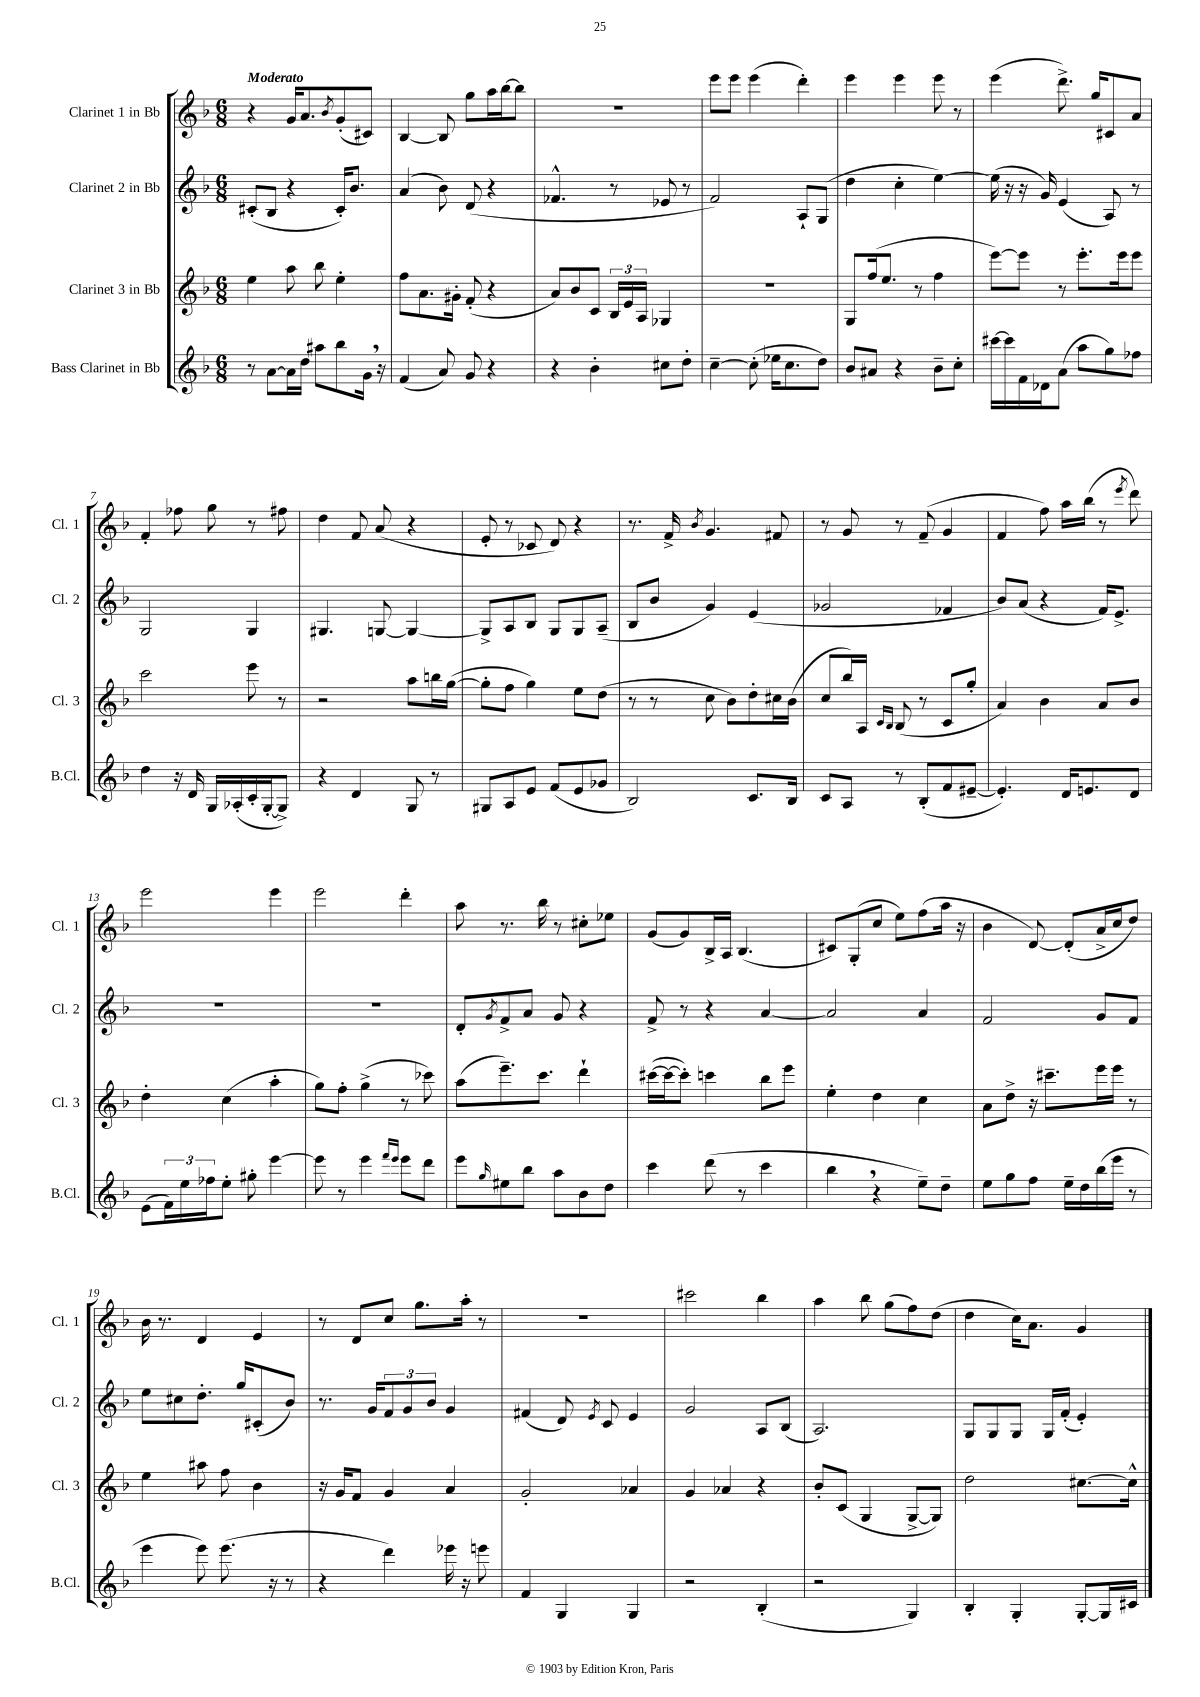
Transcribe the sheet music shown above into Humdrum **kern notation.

**kern	**kern	**kern	**kern
*staff4	*staff3	*staff2	*staff1
*clefG2	*clefG2	*clefG2	*clefG2
*k[b-]	*k[b-]	*k[b-]	*k[b-]
*M6/8	*M6/8	*M6/8	*M6/8
8r	4ee	(8c#'	4r
[8a	.	8B-	.
16a]	8aa	4r	16g
16dd	.	.	8.a
8aa#	8bb-	.	.
.	.	.	8qb-
8bb-	4ee'	16c#')	(8g'
.	.	8.b-	.
16g	.	.	8c#)
16r	.	.	.
=	=	=	=
(4f	8ff	(4a	[4B-
.	8.a	.	.
8a)	.	8b-)	8B-]
.	16g#'	.	.
8g	(8f'	(8d	8gg
4r	4r	4r	16aa
.	.	.	[16bb-
.	.	.	8bb-]
=	=	=	=
4r	8a)	4.f-^^	2.r
.	8b-	.	.
4b-'	8c	.	.
.	24B-	8r	.
.	24e	.	.
.	24A	.	.
8cc#	4G-	8e-	.
8dd'	.	8r	.
=	=	=	=
[4cc~	2.r	2f)	8eee
.	.	.	8eee
(8cc']	.	.	(4eee
16ee-	.	.	.
8.cc	.	.	.
.	.	8A`	4ddd')
8dd)	.	(8G	.
=	=	=	=
8b-	8G	4dd	4eee
8a#	(16ff	.	.
.	8.ee	.	.
4r	.	4cc'	4eee
.	8r	.	.
8b-~	4ff	[4ee)	8eee
8cc'	.	.	8r
=	=	=	=
[16ccc#	[8eee)	(16ee]	(4eee
16ccc#]	.	16r	.
16f	8eee]	16r	.
16d-	.	16g)	.
(8a	8r	(4e	8.ddd^)
8aa	8.eee'	.	.
.	.	.	16gg
8gg)	.	8A)	8c#
.	16eee	.	.
8ff-	8eee	8r	8a
=	=	=	=
4dd	2ccc	2G	4f'
16r	.	.	8ff-
16d	.	.	.
16G	.	.	8gg
(16A-'	.	.	.
16c'	8eee	4G	8r
[16G'	.	.	.
8G^])	8r	.	8ff#
=	=	=	=
4r	2r	4.G#	4dd
4d	.	.	8f
.	.	[8G	(8a
8G	8aa	4G_	4r
8r	16bb	.	.
.	([16gg	.	.
=	=	=	=
8G#	8gg']	8G^]	8e'
8A	8ff	8A	8r
8e	4gg)	8B-	8c-
(8f	.	8G	8d)
8e	8ee	8G	4r
8g-	(8dd	(8A~	.
=	=	=	=
2B-)	8r	8B-	8.r
.	8r	8b-	.
.	.	.	16f^
.	.	.	8qb-
.	8cc	4g)	4.g
.	8b-)	.	.
8.c	8dd'	(4e	.
.	16cc#	.	8f#
16B-	(16b-	.	.
=	=	=	=
8c	8cc	2g-	8r
8A	16bb-)	.	8g
.	16A	.	.
.	16qqc	.	.
.	16qqB-	.	.
8r	(8B-	.	8r
(8B-'	8r	.	(8f~
8f	8c	4f-	4g
[8e#~	8gg'	.	.
=	=	=	=
4.e#'])	4a)	8b-)	4f
.	.	(8a	.
.	4b-	4r	8ff)
16d	.	.	16aa
8.e	.	.	(16bb-
.	8a	16f)	8r
.	.	8.e^	.
.	.	.	8qeee
8d	8b-	.	8ddd)
=	=	=	=
(8e	4dd'	2.r	2eee
24f)	.	.	.
24ee	.	.	.
24ff-	.	.	.
8ee'	(4cc	.	.
8gg#'	.	.	.
[4eee	4aa'	.	4eee
=	=	=	=
8eee]	8gg)	2.r	2eee
8r	8ff'	.	.
4eee	(4gg^	.	.
16qqfff	.	.	.
16qqeee	.	.	.
8eee	8r	.	4ddd'
8ddd	8ccc-)	.	.
=	=	=	=
8eee	(8aa	8d'	8aa
16qqgg	.	8qg	.
8ee#	8.eee~)	8f^	8.r
8bb-	.	8a	.
.	8.ccc	.	16bb-
8aa	.	8g	8r
8b-	4ddd`	4r	8cc#'
8dd	.	.	8ee-
=	=	=	=
4ccc	([16ccc#	8f^	(8g
.	16ccc#_	.	.
.	8ccc#'])	8r	8g)
(8ddd	4ccc	4r	16B-^
.	.	.	16A
8r	.	.	(4.B-
4ccc	8bb-	[4a	.
.	8eee	.	.
=	=	=	=
4bb-	4ee'	2a]	8c#)
.	.	.	(8G'
4r	4dd	.	8cc
.	.	.	8ee)
8ee~)	4cc	4a	(8ff
8dd~	.	.	16aa
.	.	.	16r
=	=	=	=
8ee	8a	2f	4b-
8gg	8dd^	.	.
8ff	16r	.	[8d)
.	8.ccc#~	.	.
16ee~	.	.	(8d']
16dd	.	.	.
(16bb-	16eee	8g	16a^
16eee	16eee	.	16cc
8r	8r	8f	8dd)
=	=	=	=
4eee	4ee	8ee	16b-
.	.	.	8.r
.	.	8cc#	.
8eee)	8aa#	8.dd'	4d
(8.eee	8ff	.	.
.	.	16gg	.
.	4b-	(8c#'	4e
16r	.	.	.
8r	.	8b-)	.
=	=	=	=
4r	16r	8.r	8r
.	16g	.	.
.	8f	.	8d
.	.	16g	.
4ddd)	4g	12f	8cc
.	.	12g	.
.	.	.	8.gg
.	.	12b-	.
16eee-	4a	4g	.
16r	.	.	16aa'
8eee	.	.	8r
=	=	=	=
4f	2g'	(4f#	2.r
4G	.	8d)	.
.	.	8qe	.
.	.	8c	.
4G	4a-	4e	.
=	=	=	=
2r	4g	2g	2ccc#
.	4a-	.	.
(4B-'	4r	8A	4bb-
.	.	(8B-	.
=	=	=	=
2r	8b-'	2.A)	4aa
.	(8c	.	.
.	4G	.	8bb-
.	.	.	(8gg
4G)	[8G^	.	8ff)
.	8G])	.	(8dd
=	=	=	=
4B-'	2dd	8G	4dd
.	.	8G	.
4G'	.	8G	16cc)
.	.	.	8.a
.	.	16G	.
.	.	(16f'	.
[8G'	[8.cc#	4e')	4g
16G]	.	.	.
16c#	16cc#^^]	.	.
==	==	==	==
*-	*-	*-	*-
